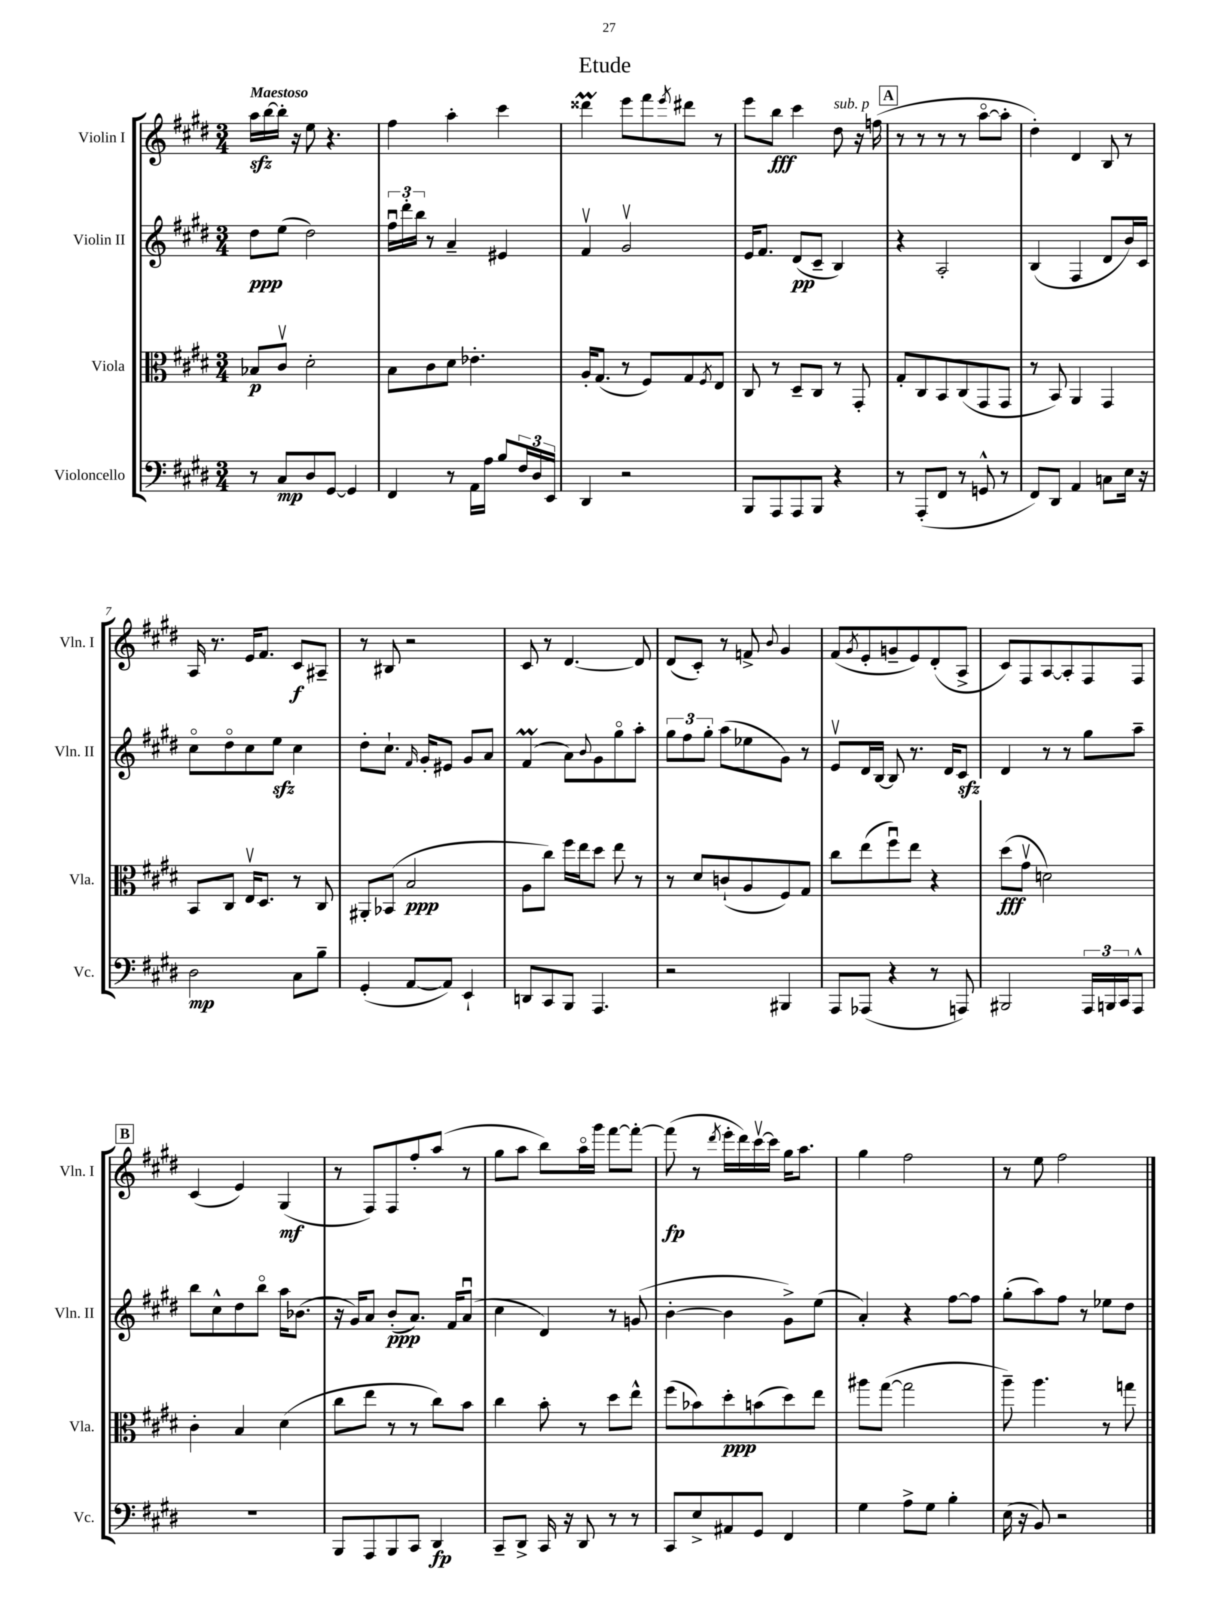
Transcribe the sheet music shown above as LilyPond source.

\header { title = "Etude" }
<<
\new StaffGroup <<
\new Staff = "s0" \with { instrumentName = "Violin I" shortInstrumentName = "Vln. I" } {
    \clef treble \key e \major \numericTimeSignature \time 3/4 \tempo "Maestoso"
    a''16\sfz b''16~ b''16-. r16 e''8 r4. |
    fis''4 a''4-. cis'''4 |
    disis'''4\prall e'''8 fis'''8 \acciaccatura { e'''8 } dis'''8 r8 |
    e'''8 b''8\fff cis'''4 dis''8^\markup { \italic "sub. p" } r16 f''16( |
    \mark \markup { \box "A" } r8 r8 r8 r8 a''8~\flageolet a''8-. |
    dis''4-.) dis'4 b8 r8 |
    a16 r8. e'16 fis'8. cis'8\f ais8-- |
    r8 bis8 r2 |
    cis'8 r8 dis'4.~ dis'8 |
    dis'8( cis'8-.) r8 f'8-> \appoggiatura { b'8 } gis'4 |
    fis'8( \acciaccatura { gis'8 } e'8-. g'8-- e'8) dis'8-.( a8-> |
    cis'8) fis8 a8~ a8-. fis8 fis8 |
    \mark \markup { \box "B" } cis'4( e'4) gis4\mf( |
    r8 fis8) fis8 fis''8-. a''8( r8 |
    gis''8 a''8 b''8) a''16\flageolet gis'''16 fis'''8~ fis'''8~-. |
    fis'''8\fp( r8 \acciaccatura { dis'''8 } e'''16-. dis'''16) cis'''16~\upbow cis'''16 gis''16 a''8. |
    gis''4 fis''2 |
    r8 e''8 fis''2 \bar "|." |
}
\new Staff = "s1" \with { instrumentName = "Violin II" shortInstrumentName = "Vln. II" } {
    \clef treble \key e \major \numericTimeSignature \time 3/4
    dis''8\ppp e''8( dis''2) |
    \tuplet 3/2 { fis''16\downbow dis'''16-. b''16 } r8 a'4-- eis'4 |
    fis'4\upbow gis'2\upbow |
    e'16 fis'8. dis'8\pp( cis'8-- b4) |
    \mark \markup { \box "A" } r4 a2-. |
    b4( fis4 dis'8 b'16) cis'16 |
    cis''8\flageolet dis''8\flageolet cis''8 e''8\sfz cis''4 |
    dis''8-. cis''8.-! \grace { fis'16 } gis'16-. eis'8 gis'8 a'8 |
    fis'4\prall( a'8) \appoggiatura { b'8 } gis'8 gis''8\flageolet a''8-. |
    \tuplet 3/2 { gis''8 fis''8 gis''8-. } a''8( ees''8 gis'8) r8 |
    e'8\upbow dis'16 b16~ b8 r8. dis'16 cis'8\sfz |
    dis'4 r8 r8 gis''8 a''8-- |
    \mark \markup { \box "B" } b''8 cis''8-^ dis''8 b''8\flageolet a''16 bes'8.( |
    r16 gis'16) a'8 b'8-.\ppp( a'8.) fis'16 a'8\downbow( |
    cis''4 dis'4) r8 g'8( |
    b'4~-. b'4 gis'8->) e''8( |
    a'4-.) r4 fis''8~ fis''8 |
    gis''8-.( a''8) fis''8 r8 ees''8 dis''8 \bar "|." |
}
\new Staff = "s2" \with { instrumentName = "Viola" shortInstrumentName = "Vla." } {
    \clef alto \key e \major \numericTimeSignature \time 3/4
    bes8\p cis'8\upbow dis'2-. |
    b8 cis'8 dis'8 ees'4.-. |
    a16-. gis8.( r8 fis8) gis8 \acciaccatura { fis8 } e8 |
    cis8 r8 dis8-- cis8 r8 gis,8-. |
    \mark \markup { \box "A" } gis8-. cis8 b,8 cis8( gis,8 gis,8 |
    r8 b,8) a,4 gis,4 |
    b,8 cis8 e16\upbow dis8. r8 cis8 |
    ais,8-. bes,8( b2\ppp |
    a8 cis''8) fis''16 e''16 dis''8 e''8 r8 |
    r8 dis'8 c'8-!( a8 fis8) gis8 |
    cis''8 e''8( fis''8\downbow) e''8 r4 |
    dis''8\fff( gis'8\upbow d'2) |
    \mark \markup { \box "B" } cis'4-. b4 dis'4( |
    cis''8 e''8 r8 r8 cis''8) b'8 |
    cis''4 b'8-. r8 dis''8 e''8-^ |
    fis''8( bes'8) dis''8-.\ppp b'8( dis''8) e''8 |
    ais''8 gis''8~( gis''2 |
    a''8--) a''4. r8 g''8 \bar "|." |
}
\new Staff = "s3" \with { instrumentName = "Violoncello" shortInstrumentName = "Vc." } {
    \clef bass \key e \major \numericTimeSignature \time 3/4
    r8 cis8\mp dis8 gis,8~ gis,4 |
    fis,4 r8 a,16 a16 b8 \tuplet 3/2 { fis16 dis16 e,16 } |
    dis,4 r2 |
    b,,8 a,,8 a,,8 b,,8 r4 |
    \mark \markup { \box "A" } r8 a,,8-.( fis,8 r8 g,8-^ r8 |
    fis,8) dis,8 a,4 c8 e16 r16 |
    dis2\mp cis8 b8-- |
    gis,4-.( a,8~ a,8) e,4-! |
    d,8 cis,8 b,,8 a,,4. |
    r2 bis,,4 |
    a,,8 aes,,8( r4 r8 a,,8) |
    bis,,2 \tuplet 3/2 { a,,16 b,,16 cis,16 } a,,8-^ |
    \mark \markup { \box "B" } R2. |
    b,,8 a,,8 b,,8 cis,8 dis,4\fp |
    cis,8-- dis,8-> cis,16 r16 dis,8 r8 r8 |
    cis,8 e8-> ais,8 gis,8 fis,4 |
    gis4 a8-> gis8 b4-. |
    e16( r16 b,8) r2 \bar "|." |
}
>>
>>
